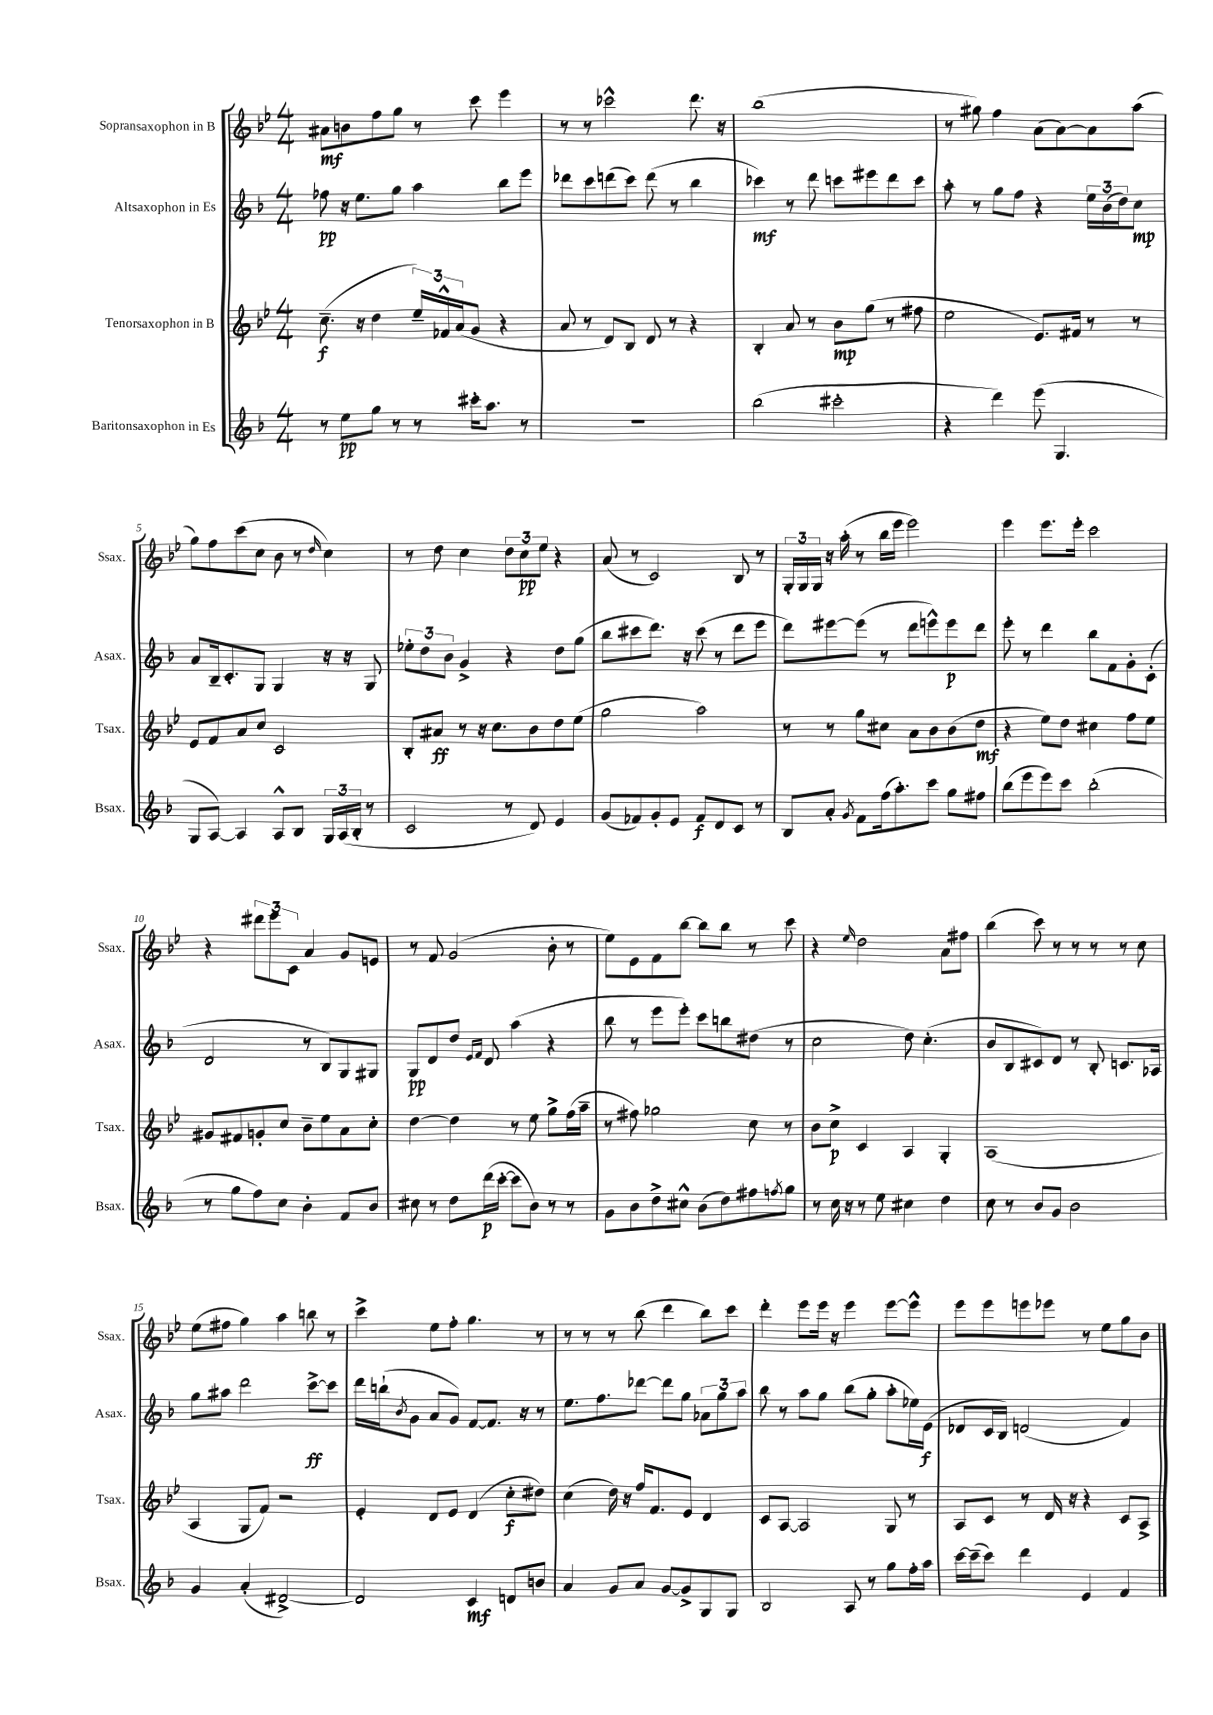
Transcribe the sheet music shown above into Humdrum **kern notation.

**kern	**kern	**kern	**kern
*staff4	*staff3	*staff2	*staff1
*clefG2	*clefG2	*clefG2	*clefG2
*k[b-]	*k[b-e-]	*k[b-]	*k[b-e-]
*M4/4	*M4/4	*M4/4	*M4/4
8r	(8.cc~	8ff-	8a#
8ee	.	16r	8b
.	16r	8.ee	.
8gg	4dd	.	8ff
8r	.	8gg	8gg
8r	24ee-~)	4aa	8r
.	24f-^^	.	.
.	(24a	.	.
16ccc#'	8g	.	8ccc
8.aa	.	.	.
.	4r	8bb-	4eee-
8r	.	8eee	.
=	=	=	=
1r	8a	8ddd-	8r
.	8r	8ccc	8r
.	8d)	(8ddd	2ccc-^^
.	8B-	8ccc)	.
.	8d	(8ddd	.
.	8r	8r	.
.	4r	4bb-	8.ddd
.	.	.	16r
=	=	=	=
(2bb-	4B-'	4ccc-)	(1bb-
.	8a	8r	.
.	8r	8ddd	.
2ccc#'	8b-	8ccc	.
.	(8gg	8eee#	.
.	8r	8ddd	.
.	8ff#	8ccc	.
=	=	=	=
4r	2ee-	8aa'	8r
.	.	8r	8gg#)
4ddd)	.	8gg	4ff
.	.	8ff	.
(8eee	8.e-)	4r	(8a
4.G	.	.	[8a)
.	16f#	.	.
.	8r	24ee	8a]
.	.	(24b-	.
.	.	24dd)	.
.	8r	8cc	(8aa
=	=	=	=
8G	8e-	8a	8gg)
[8A)	8f	16B-~	8ff
.	.	8.c'	.
4A]	8a	.	(8ccc
.	8cc	8G	8cc
8A^^	2c	4G	8b-
8B-	.	.	8r
.	.	.	16qqdd
24G	.	16r	4cc)
(24A	.	.	.
.	.	16r	.
24B-'	.	.	.
8r	.	8G	.
=	=	=	=
2c	8B-'	12ee-'	8r
.	.	12dd	.
.	8a#	.	8dd
.	.	12b-	.
.	8r	4g^	4cc
.	16r	.	.
.	8.cc	.	.
8r	.	4r	12dd
.	.	.	12cc
8d)	8b-	.	.
.	.	.	12ee-
4e	8dd	8dd	4r
.	(8ee-	(8gg	.
=	=	=	=
(8g	2gg	8bb-	(8a
8f-)	.	8ccc#	8r
8g'	.	8.ddd)	2c)
8e	.	.	.
.	.	16r	.
8f-	2aa)	(8ccc#	.
8d	.	8r	.
8c	.	8ddd	8B-
8r	.	8eee	8r
=	=	=	=
8B-	8r	8ddd)	24G'
.	.	.	24G
.	.	.	24G
8a'	8r	[8eee#	16r
.	.	.	(16aa'
8qg	.	.	.
8f	8gg	(8eee#]	8r
(16ff	8cc#	8r	16bb-
8.aa')	.	.	16eee-
.	8a	8ddd	2eee-)
8ccc	8b-	8eee^^)	.
8gg	(8b-	8eee	.
8ff#	8dd	8ddd	.
=	=	=	=
(8bb-	4r	8eee'	4eee-
8eee	.	8r	.
8eee)	8ee-)	4ddd	8.eee-
8ccc	8dd	.	.
.	.	.	16eee-'
(2bb-'	4cc#	8bb-	2ccc
.	.	8f	.
.	8ff	8g'	.
.	8ee-	(8c'	.
=	=	=	=
8r	8g#	2d	4r
8gg	8f#	.	.
8ff)	8g'	.	12ddd#
.	.	.	12eee-
8cc	8cc	.	.
.	.	.	12c
4b-'	8b-~	8r	4a
.	8ee-	8B-)	.
8f	8a	8G	8g
8b-	8cc'	8G#	8e
=	=	=	=
8cc#	[4dd	8G	8r
8r	.	8d	8f
8dd	4dd]	8dd	(2g
.	.	16qqe	.
.	.	16qqf	.
(16ddd	.	8d	.
[16ccc'	.	.	.
8ccc]	8r	(4aa	.
8b-)	8ee-	.	.
8r	8gg^	4r	8b-'
8r	(16ff	.	8r
.	16aa~	.	.
=	=	=	=
8g	8r	8bb-	8ee-)
8b-	8ff#)	8r	8e-
8dd^	2gg-	8eee	8f
8cc#^^	.	8eee')	[8bb-
(8b-	.	8ccc	8bb-]
8dd)	.	8bb	8bb-
8ff#	8cc	(8dd#	8r
8qff	.	.	.
8gg	8r	8r	8ccc
=	=	=	=
8r	8b-	2cc	4r
16cc	8cc^	.	.
16r	.	.	.
.	.	.	16qqee-
8r	4c	.	2dd
8ee	.	.	.
4cc#	4A	8dd)	.
.	.	(4.cc'	.
4dd	4G'	.	8a
.	.	.	8ff#
=	=	=	=
8cc	(1A	8b-	(4bb-
8r	.	8B-	.
8b-	.	8c#)	8ccc)
8g	.	8d	8r
2b-	.	8r	8r
.	.	8B-'	8r
.	.	8.c	8r
.	.	.	8cc
.	.	16A-	.
=	=	=	=
4g	4A	8gg	(8ee-
.	.	8aa#	8ff#
(4a'	8G	2ddd	4gg)
.	8f)	.	.
[2d#^)	2r	.	4aa
.	.	[8ccc^	8bb
.	.	8ccc]	8r
=	=	=	=
2d#]	4e-'	16ddd	4ccc^
.	.	(16bb`	.
.	.	8qb-	.
.	.	8g	.
.	8d	8a	8ee-
.	8e-	8g)	8ff'
4c	(4d	[8f	4.gg
.	.	8.f]	.
8d	8cc'	.	.
.	.	16r	.
8b	8dd#)	8r	8r
=	=	=	=
4a	(4cc	8.ee	8r
.	.	.	8r
.	.	8.ff	.
8g	16dd)	.	8r
.	16r	.	.
8a	16ff	[8ddd-	(8bb-
.	8.f	.	.
[8g	.	8ddd-]	4ddd
8g^]	8e-	8gg	.
8G	4d	12a-	8bb-)
.	.	12gg	.
8G	.	.	8ccc
.	.	12aa	.
=	=	=	=
2B-	8c	8bb-	4ddd'
.	[8A	8r	.
.	2A]	8aa	8eee-
.	.	8gg	16eee-
.	.	.	16r
8A	.	(8bb-	4eee-
8r	.	8gg'	.
8gg	8G	8aa'	[8eee-
16ff'	8r	16ee-)	8eee-^^]
16aa	.	(16e	.
=	=	=	=
[16ccc	8A	8d-	8eee-
(16ccc~]	.	.	.
8ccc)	8c	16c	8eee-
.	.	16B-)	.
4ddd	8r	(2d	8eee
.	16d	.	8eee-
.	16r	.	.
4e	4r	.	8r
.	.	.	8ee-
4f	8c	4f)	8gg
.	8A^	.	8b-
==	==	==	==
*-	*-	*-	*-
